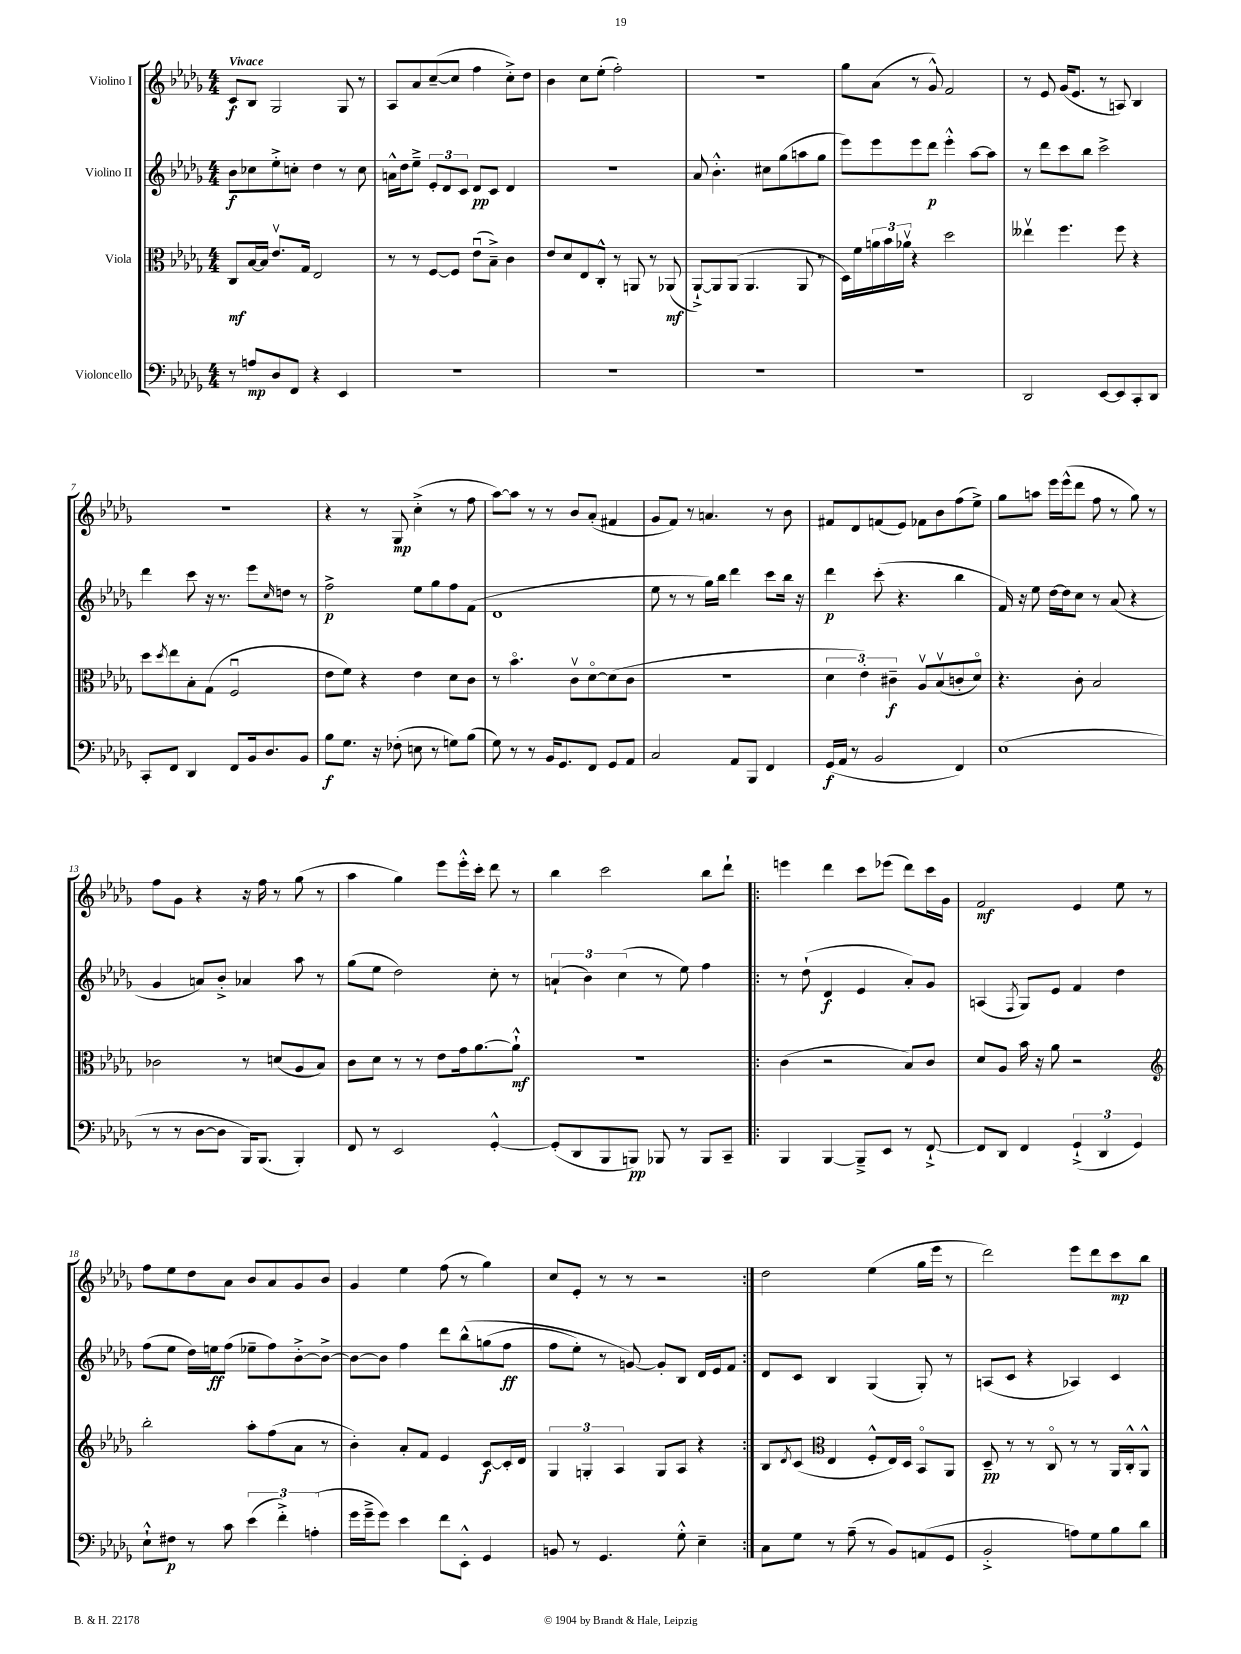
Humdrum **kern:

**kern	**dynam	**kern	**dynam	**kern	**dynam	**kern	**dynam
*part4	*part4	*part3	*part3	*part2	*part2	*part1	*part1
*staff4	*staff4	*staff3	*staff3	*staff2	*staff2	*staff1	*staff1
*I"Violoncello	*	*I"Viola	*	*I"Violino II	*	*I"Violino I	*
*clefF4	*	*clefC3	*	*clefG2	*	*clefG2	*
*k[b-e-a-d-g-]	*	*k[b-e-a-d-g-]	*	*k[b-e-a-d-g-]	*	*k[b-e-a-d-g-]	*
*M4/4	*	*M4/4	*	*M4/4	*	*M4/4	*
=1	=1	=1	=1	=1	=1	=1	=1
!	!	!	!	!	!	!LO:TX:a:B:t=Vivace	!
8r	.	8C/L	mf	8b-\L	f	8c/L	f
8An/L	mp	[16B-/L	.	8cc-X\	.	8B-/J	.
.	.	16B-/JJ]	.	.	.	.	.
8D-/	.	8.e-v/L	.	8ee-'^\	.	2G-/	.
8FF/J	.	.	.	8ccn'\J	.	.	.
.	.	16G-/Jk	.	.	.	.	.
4r	.	2E-/	.	4dd-\	.	.	.
4EE-/	.	.	.	8r	.	8G-/	.
.	.	.	.	8cc\	.	8r	.
=2	=2	=2	=2	=2	=2	=2	=2
1r	.	8r	.	16an^^\LL	.	8A-/L	.
.	.	.	.	16dd-\J	.	.	.
.	.	8r	.	8ee-~^\J	.	8a-/	.
.	.	[8F/L	.	12e-'/L	.	([8cc~/	.
.	.	.	.	12d-/	.	.	.
.	.	8F/J]	.	.	.	8cc/J]	.
.	.	.	.	12c/J	.	.	.
.	.	(8e-u\L	.	8d-/L	pp	4ff\	.
.	.	8B-~^\J)	.	8c/J	.	.	.
.	.	4c\	.	4d-/	.	8cc'^\L)	.
.	.	.	.	.	.	8dd-\J	.
=3	=3	=3	=3	=3	=3	=3	=3
1r	.	8e-/L	.	1r	.	4b-\	.
.	.	8d-/	.	.	.	.	.
.	.	8E-/	.	.	.	8cc\L	.
.	.	8C'^^/J	.	.	.	(8ee-'\J	.
.	.	8r	.	.	.	2ff'\)	.
.	.	8AAn/	.	.	.	.	.
.	.	8r	.	.	.	.	.
.	.	(8AA-X/	mf	.	.	.	.
=4	=4	=4	=4	=4	=4	=4	=4
1r	.	[8AA-`^/L)	.	8a-/	.	1r	.
.	.	8AA-/]	.	4.b-'^^\	.	.	.
.	.	(8AA-/J	.	.	.	.	.
.	.	4.AA-/	.	.	.	.	.
.	.	.	.	8cc#X\L	.	.	.
.	.	.	.	(8gg-\	.	.	.
.	.	8AA-/	.	8aan\	.	.	.
.	.	8r	.	8gg-\J	.	.	.
=5	=5	=5	=5	=5	=5	=5	=5
1r	.	16D-\LL)	.	8eee-\L)	.	8gg-\L	.
.	.	16f\	.	.	.	.	.
.	.	24an\	.	8eee-\	.	(8a-\J	.
.	.	24b-\	.	.	.	.	.
.	.	24a-Xv\JJ	.	.	.	.	.
.	.	4r	.	8eee-\	.	8r	.
.	.	.	.	8ddd-\J	p	8g-^^/)	.
.	.	2dd-\	.	4eee-'^^\	.	2f/	.
.	.	.	.	[8aa-\L	.	.	.
.	.	.	.	8aa-\J]	.	.	.
=6	=6	=6	=6	=6	=6	=6	=6
2DD-/	.	4ee--Xv\	.	8r	.	8r	.
.	.	.	.	8ddd-\L	.	8e-/	.
.	.	4.ff\	.	8ccc\	.	(16g-/KL	.
.	.	.	.	.	.	8.e-/J	.
.	.	.	.	8bb-\J	.	.	.
[8EE-/L	.	.	.	2ccc^\	.	8r	.
8EE-/]	.	8ff\	.	.	.	8An/)	.
8CC'/	.	4r	.	.	.	4B-/	.
8DD-/J	.	.	.	.	.	.	.
!!LO:LB:g=z
=7	=7	=7	=7	=7	=7	=7	=7
8CC'/L	.	8dd-\L	.	4ddd-\	.	1r	.
.	.	8qdd-/	.	.	.	.	.
8FF/J	.	8ee-\	.	.	.	.	.
4DD-/	.	8B-'\	.	8ccc\	.	.	.
.	.	(8G-\J	.	16r	.	.	.
.	.	.	.	8.r	.	.	.
8FF/L	.	2Fu/	.	.	.	.	.
16BB-/k	.	.	.	8eee-\L	.	.	.
8.D-/	.	.	.	.	.	.	.
.	.	.	.	16qqcc/	.	.	.
.	.	.	.	8ddn\J	.	.	.
8BB-/J	.	.	.	8r	.	.	.
=8	=8	=8	=8	=8	=8	=8	=8
8B-\L	f	8e-\L	.	2ff^\	p	4r	.
8.G-\J	.	8f\J)	.	.	.	.	.
.	.	4r	.	.	.	8r	.
16r	.	.	.	.	.	.	.
(8F-X'\	.	.	.	.	.	8G-/	mp
8En\	.	4e-\	.	8ee-\L	.	(4cc'^\	.
8r	.	.	.	8gg-\	.	.	.
8Gn\L)	.	8d-\L	.	8ff\	.	8r	.
(8B-\J	.	8c\J	.	(8f\J	.	8ff\	.
=9	=9	=9	=9	=9	=9	=9	=9
8G-\)	.	8r	.	1d-	.	[8aa-\L)	.
8r	.	4.b-\	.	.	.	8aa-\J]	.
8r	.	.	.	.	.	8r	.
16BB-/KL	.	.	.	.	.	8r	.
8.GG-/	.	.	.	.	.	.	.
.	.	8cv\L	.	.	.	8b-/L	.
8FF/J	.	[8d-\	.	.	.	(8a-'/J	.
8GG-/L	.	(8d-\]	.	.	.	4f#X/	.
8AA-/J	.	8c\J	.	.	.	.	.
=10	=10	=10	=10	=10	=10	=10	=10
2C/	.	1r	.	8ee-\	.	8g-/L	.
.	.	.	.	8r	.	8f/J)	.
.	.	.	.	8r	.	8r	.
.	.	.	.	16gg-\LL)	.	4.an/	.
.	.	.	.	16bb-\JJ	.	.	.
8AA-/L	.	.	.	4ddd-\	.	.	.
8BBB-/J	.	.	.	.	.	.	.
4FF/	.	.	.	8ccc\L	.	8r	.
.	.	.	.	16bb-\Jk	.	8b-\	.
.	.	.	.	16r	.	.	.
=11	=11	=11	=11	=11	=11	=11	=11
(16GG-/LL	f	6d-\	.	4ddd-\	p	8f#X/L	.
16AA-/JJ	.	.	.	.	.	.	.
8r	.	.	.	.	.	8d-/	.
.	.	6e-'\)	.	.	.	.	.
2BB-/	.	.	.	(8ccc'\	.	(8fn/	.
.	.	6c#X~\	f	.	.	.	.
.	.	.	.	4.r	.	8e-/J)	.
.	.	8A-v/L	.	.	.	8f-X\L	.
.	.	(8B-v/	.	.	.	8b-\	.
4FF/)	.	8cn'/	.	4bb-\	.	(8ff\	.
.	.	8d-/J)	.	.	.	8ee-^\J)	.
=12	=12	=12	=12	=12	=12	=12	=12
(1E-	.	4.r	.	16f/)	.	8gg-\L	.
.	.	.	.	16r	.	.	.
.	.	.	.	8ee-\	.	8aan\J	.
.	.	.	.	[16dd-\LL	.	16eee-\LL	.
.	.	.	.	16dd-\J]	.	(16eee-^^\J	.
.	.	8c'\	.	8cc\J	.	8ddd-\J	.
.	.	2B-/	.	8r	.	8ff\	.
.	.	.	.	(8a-/	.	8r	.
.	.	.	.	4r	.	8gg-\)	.
.	.	.	.	.	.	8r	.
!!LO:LB:g=z
=13	=13	=13	=13	=13	=13	=13	=13
8r	.	2c-X\	.	4g-/	.	8ff\L	.
8r	.	.	.	.	.	8g-\J	.
[8D-\L	.	.	.	8an/L)	.	4r	.
8D-\J]	.	.	.	8b-'^/J	.	.	.
16BBB-/KL)	.	8r	.	4a-X/	.	16r	.
(8.BBB-/J	.	.	.	.	.	16ff\	.
.	.	(8dn/L	.	.	.	8r	.
4BBB-'/)	.	8A-/	.	8aa-\	.	(8gg-\	.
.	.	8B-/J)	.	8r	.	8r	.
=14	=14	=14	=14	=14	=14	=14	=14
8FF/	.	8c\L	.	(8gg-\L	.	4aa-\	.
8r	.	8d-\J	.	8ee-\J	.	.	.
2EE-/	.	8r	.	2dd-\)	.	4gg-\)	.
.	.	8r	.	.	.	.	.
.	.	8e-\L	.	.	.	8eee-\L	.
.	.	16g-\k	.	.	.	16eee-'^^\L	.
.	.	[8.a-\	.	.	.	16ccc'\JJ	.
[4GG-'^^/	.	.	.	8cc'\	.	8ddd-\	.
.	.	8a-`^^\J]	mf	8r	.	8r	.
=15	=15	=15	=15	=15	=15	=15	=15
(8GG-'/L]	.	1r	.	(6an`/	.	4bb-\	.
8DD-/	.	.	.	.	.	.	.
.	.	.	.	6b-\)	.	.	.
8BBB-/	.	.	.	.	.	2ccc\	.
.	.	.	.	(6cc\	.	.	.
8BBBn/J)	pp	.	.	.	.	.	.
8BBB-X/	.	.	.	8r	.	.	.
8r	.	.	.	8ee-\)	.	.	.
8BBB-/L	.	.	.	4ff\	.	8bb-\L	.
8CC~/J	.	.	.	.	.	8ddd-`\J	.
=16!|:	=16!|:	=16!|:	=16!|:	=16!|:	=16!|:	=16!|:	=16!|:
4BBB-/	.	(4c\	.	8r	.	4eeen\	.
.	.	.	.	(8dd-`\	.	.	.
[4BBB-/	.	2r	.	4d-/	f	4ddd-\	.
8BBB-~^/L]	.	.	.	4e-/	.	8ccc\L	.
8EE-/J	.	.	.	.	.	(8eee-X\J	.
8r	.	8B-/L)	.	8a-'/L)	.	8ddd-\L)	.
[8FF`^/	.	8c/J	.	8g-/J	.	16ccc\L	.
.	.	.	.	.	.	16g-\JJ	.
=17	=17	=17	=17	=17	=17	=17	=17
8FF/L]	.	8d-/L	.	(4An/	.	2f/	mf
8DD-/J	.	8A-/J	.	.	.	.	.
.	.	.	.	8qF/	.	.	.
4FF/	.	16b-\	.	8G-/L)	.	.	.
.	.	16r	.	.	.	.	.
.	.	8a-\	.	8e-/J	.	.	.
(6GG-`^/	.	2r	.	4f/	.	4e-/	.
6DD-/	.	.	.	.	.	.	.
.	.	.	.	4dd-\	.	8ee-\	.
6GG-/)	.	.	.	.	.	.	.
.	.	.	.	.	.	8r	.
!!LO:LB:g=z
=18	=18	=18	=18	=18	=18	=18	=18
*	*	*clefG2	*	*	*	*	*
8E-`^^\L	.	2bb-'\	.	(8ff\L	.	8ff\L	.
8F#X\J	p	.	.	8ee-\J	.	8ee-\	.
8r	.	.	.	16dd-\LL)	.	8dd-\	.
.	.	.	.	16een\J	ff	.	.
8c\	.	.	.	(8ff\J	.	8a-\J	.
(6e-\	.	8aa-'\L	.	8ee-X~\L	.	8b-/L	.
.	.	(8ff\	.	8ff\)	.	8a-/	.
6f'^\)	.	.	.	.	.	.	.
.	.	8a-\J	.	[8b-'^\	.	8g-/	.
(6An'\	.	.	.	.	.	.	.
.	.	8r	.	8b-^\J_	.	8b-/J	.
=19	=19	=19	=19	=19	=19	=19	=19
16g-\LL	.	4b-'\)	.	8b-\L_	.	4g-/	.
16g-~^\J	.	.	.	.	.	.	.
8g-\J)	.	.	.	8b-\J]	.	.	.
4e-\	.	8a-'/L	.	4ff\	.	4ee-\	.
.	.	8f/J	.	.	.	.	.
8f\L	.	4e-/	.	8ddd-\L	.	(8ff\	.
8EE-'^^\J	.	.	.	(8bb-^^\	.	8r	.
4GG-/	.	[8c/L	f	(8ggn\	.	4gg-\)	.
.	.	16c'/L]	.	8ff\J	ff	.	.
.	.	16d-/JJ	.	.	.	.	.
=20	=20	=20	=20	=20	=20	=20	=20
8BBn/	.	6G-/	.	8ff\L	.	8cc/L	.
8r	.	.	.	8ee-'\J)	.	8e-'/J	.
.	.	6Gn'/	.	.	.	.	.
4.GG-/	.	.	.	8r	.	8r	.
.	.	6A-/	.	.	.	.	.
.	.	.	.	[8gn/)	.	8r	.
.	.	8G/L	.	8g'/L]	.	2r	.
8G-'^^\	.	8A-/J	.	8B-/J	.	.	.
4E-~\	.	4r	.	16d-/LL	.	.	.
.	.	.	.	16e-/J	.	.	.
.	.	.	.	8f/J	.	.	.
=21:|!	=21:|!	=21:|!	=21:|!	=21:|!	=21:|!	=21:|!	=21:|!
8C\L	.	8B-/L	.	8d-/L	.	2dd-\	.
.	.	8qd-/	.	.	.	.	.
8G-\J	.	(8c/J	.	8c/J	.	.	.
*	*	*clefC3	*	*	*	*	*
8r	.	4E-/	.	4B-/	.	.	.
(8A-~\	.	.	.	.	.	.	.
8r	.	8F'^^/L	.	(4G-/	.	(4ee-\	.
8BB-/L)	.	16E-/L)	.	.	.	.	.
.	.	16D-/JJ	.	.	.	.	.
(8AAn/	.	8BB-/L	.	8G-'/)	.	16gg-\LL	.
.	.	.	.	.	.	16eee-\JJ	.
8GG-/J	.	8AA-/J	.	8r	.	8r	.
=22	=22	=22	=22	=22	=22	=22	=22
2BB-'^/	.	8D-~/	pp	(8An/L	.	2ddd-\)	.
.	.	8r	.	8c/J	.	.	.
.	.	8r	.	4r	.	.	.
.	.	8C/	.	.	.	.	.
8An\L)	.	8r	.	4A-X/)	.	8eee-\L	.
8G-\	.	8r	.	.	.	8ddd-\	.
8B-\	.	16AA-/LL	.	4c/	.	8ccc\	mp
.	.	16C'^^/J	.	.	.	.	.
8d-\J	.	8AA-^^/J	.	.	.	8bb-\J	.
==	==	==	==	==	==	==	==
*-	*-	*-	*-	*-	*-	*-	*-
